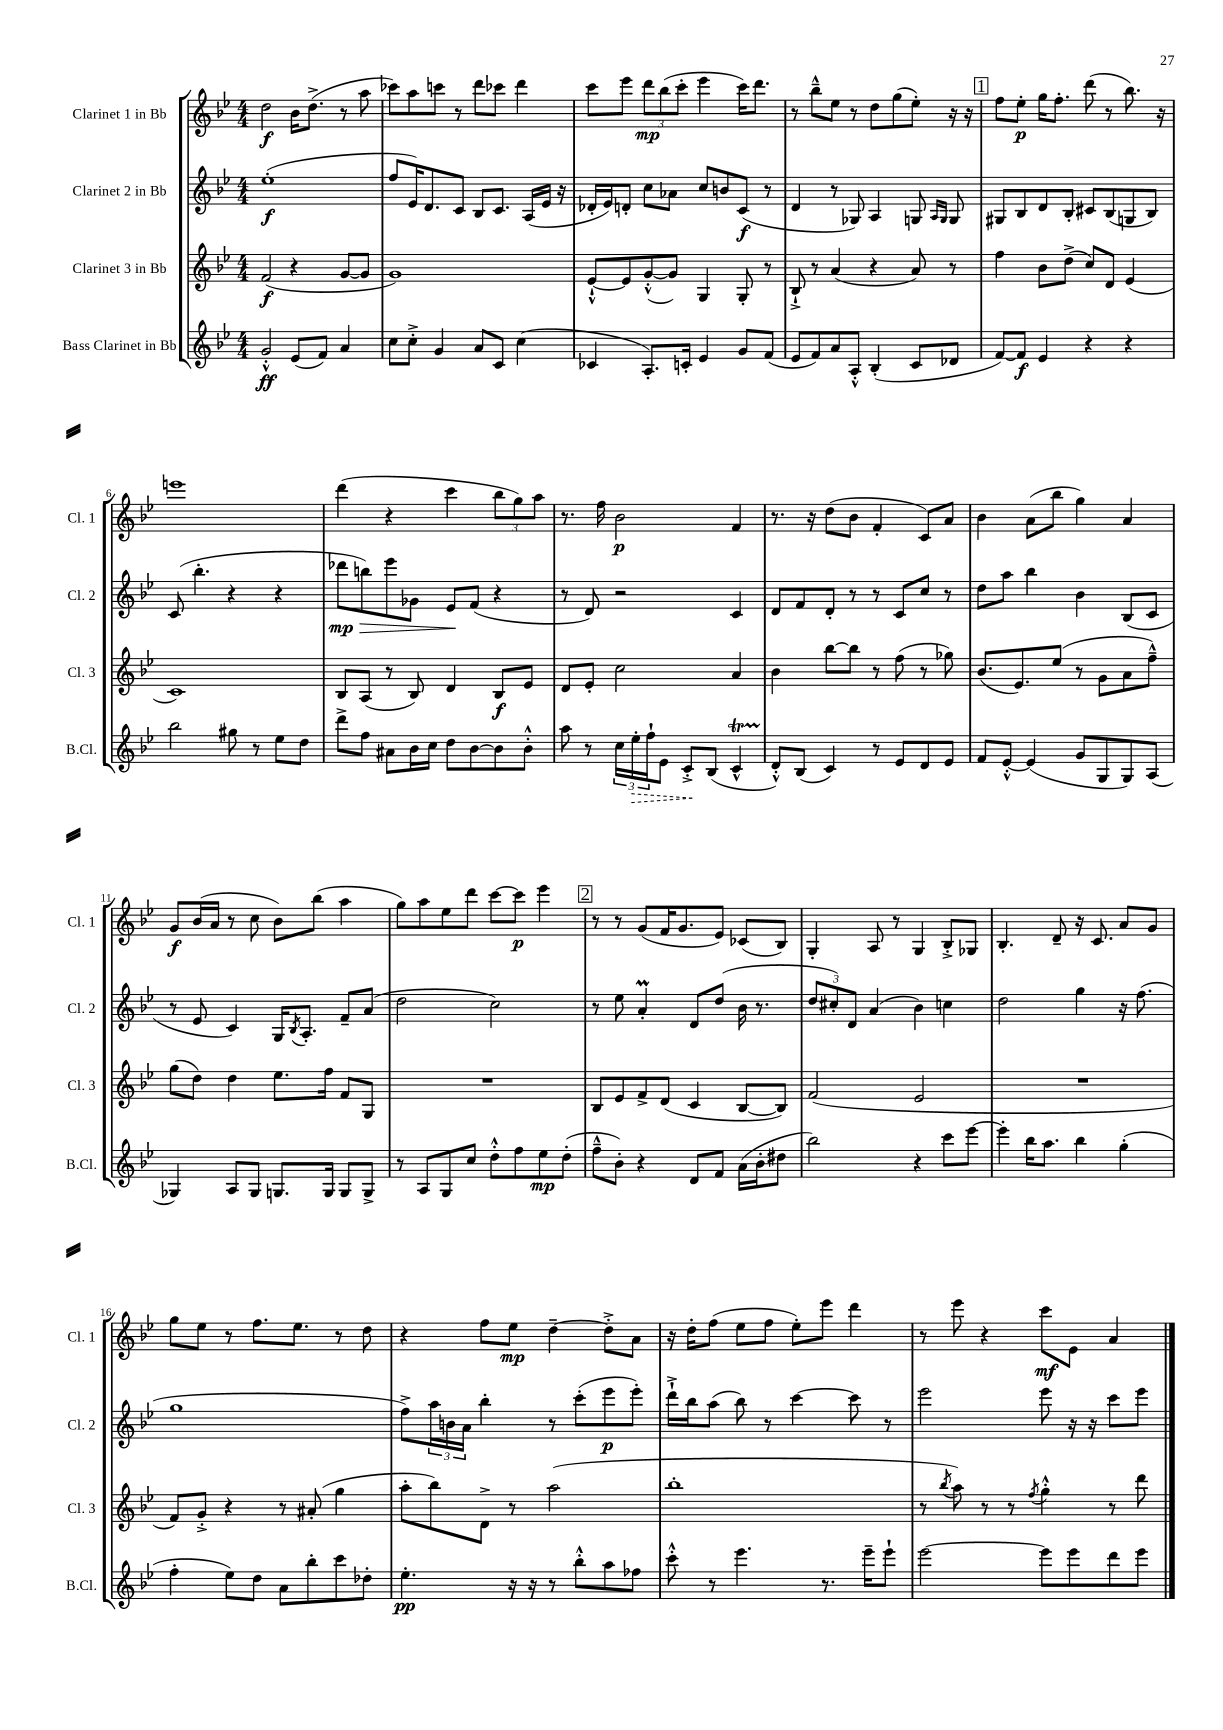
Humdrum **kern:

**kern	**kern	**kern	**kern
*staff4	*staff3	*staff2	*staff1
*clefG2	*clefG2	*clefG2	*clefG2
*k[b-e-]	*k[b-e-]	*k[b-e-]	*k[b-e-]
*M4/4	*M4/4	*M4/4	*M4/4
2g'^^/	(2f/	(1ee-'	2dd\
(8e-/L	4r	.	16b-\LK
.	.	.	(8.dd^\J
8f/J)	.	.	.
4a/	[8g/L	.	8r
.	8g/]J	.	8aa\
=	=	=	=
8cc\L	1g)	8ff/L	8ccc-\L)
8cc'^\J	.	16e-/K)	8aa\
.	.	8.d/	.
4g/	.	.	8ccc\J
.	.	8c/J	8r
8a/L	.	8B-/L	8ddd\L
8c/J	.	8.c/J	8ccc-\J
(4cc\	.	.	4ddd\
.	.	(16A/LL	.
.	.	16e-/JJ	.
.	.	16r	.
=	=	=	=
4c-/	[8e-`^^/L	16d-'/LL	8ccc\L
.	.	16e-/J)	.
.	8e-/]	8d'/J	8eee-\J
8.A'/L)	([8g'^^/	8cc\L	12ddd\L
.	.	.	(12bb-\
.	8g/]J)	8a-\J	.
.	.	.	12ccc'\J
16c'/Jk	.	.	.
4e-/	4G/	8cc/L	4eee-\
.	.	8b/	.
8g/L	8G'/	(8c/J	16ccc\LK)
.	.	.	8.ddd\J
(8f/J	8r	8r	.
=	=	=	=
8e-/L	8B-`^/	4d/	8r
8f/)	8r	.	8bb-~^^\L
8a/	(4a/	8r	8ee-\J
8A'^^/J	.	8G-/)	8r
(4B-'/	4r	4A/	8dd\L
.	.	.	(8gg\
8c/L	8a/)	8G/	8ee-'\J)
.	.	16qqA/LL	.
.	.	16qqG/JJ	.
8d-/J	8r	8G/	16r
.	.	.	16r
=	=	=	=
[8f/L)	4ff\	8G#/L	8ff\L
8f/]J	.	8B-/	8ee-'\J
4e-/	8b-\L	8d/	16gg\LK
.	.	.	8.ff'\J
.	(8dd^\J	8B-'/J	.
4r	8cc/L)	8c#/L	(8ddd\
.	8d/J	(8B-/	8r
4r	(4e-/	8G/	8.bb-\)
.	.	8B-/J)	.
.	.	.	16r
=	=	=	=
2bb-\	1c)	(8c/	1eee
.	.	4.bb-'\	.
8gg#\	.	4r	.
8r	.	.	.
8ee-\L	.	4r	.
8dd\J	.	.	.
=	=	=	=
8ddd^\L	8B-/L	8ddd-\L	(4ddd\
8ff\J	(8A/J	8bb\)	.
8a#\L	8r	8eee-\	4r
16b-\L	8B-/)	8g-\J	.
16cc\JJ	.	.	.
8dd\L	4d/	8e-/L	4ccc\
[8b-\	.	(8f/J	.
8b-\]	8B-/L	4r	12bb-\L
.	.	.	12gg\)
8b-'^^\J	8e-/J	.	.
.	.	.	12aa\J
=	=	=	=
8aa\	8d/L	8r	8.r
8r	8e-'/J	8d/)	.
.	.	.	16ff\
24cc\LL	2cc\	2r	2b-\
24ee-'\	.	.	.
24ff`\J	.	.	.
8e-\J	.	.	.
8c'^/L	.	.	.
(8B-/J	.	.	.
4c^^/	4a/	4c/	4f/
=	=	=	=
8d'^^/L)	4b-\	8d/L	8.r
(8B-/J	.	8f/	.
.	.	.	16r
4c/)	[8bb-\L	8d'/J	(8dd\L
.	8bb-\]J	8r	8b-\J
8r	8r	8r	4f'/
8e-/L	(8ff\	8c/L	.
8d/	8r	8cc/J	8c/L)
8e-/J	8gg-\)	8r	8a/J
=	=	=	=
8f/L	(8.b-/L	8dd\L	4b-\
[8e-'^^/J	.	8aa\J	.
.	8.e-/)	.	.
(4e-/]	.	4bb-\	(8a\L
.	(8ee-/J	.	8bb-\J
8g/L	8r	4b-\	4gg\)
8G/	8g\L	.	.
8G/)	8a\	(8B-/L	4a/
(8A/J	8ff~^^\J)	8c/J	.
=	=	=	=
4G-/)	(8gg\L	8r	8g/L
.	8dd\J)	8e-/	(16b-/L
.	.	.	16a/JJ
8A/L	4dd\	4c/)	8r
8G-/J	.	.	8cc\
8.G/L	8.ee-\L	16G/LK	8b-\L)
.	.	8qB-/	.
.	.	8.A'/J	.
.	.	.	(8bb-\J
16G/Jk	16ff\Jk	.	.
8G/L	8f/L	8f~/L	4aa\
8G^/J	8G/J	(8a/J	.
=	=	=	=
8r	1r	2dd\	8gg\L)
8A/L	.	.	8aa\
8G/	.	.	8ee-\
8cc/J	.	.	8ddd\J
8dd'^^\L	.	2cc\)	[8ccc\L
8ff\	.	.	8ccc\]J
8ee-\	.	.	4eee-\
(8dd'\J	.	.	.
=	=	=	=
8ff~^^\L	8B-/L	8r	8r
8b-'\J)	8e-/	8ee-\	8r
4r	8f^/	4a'/	(8g/L
.	(8d/J	.	16f/K
.	.	.	8.g/
8d/L	4c/	8d/L	.
8f/J	.	(8dd/J	8e-/J)
(16a\LL	[8B-/L	16b-\	(8c-/L
16b-'\J	.	8.r	.
8dd#\J	8B-/]J)	.	8B-/J)
=	=	=	=
2bb-\)	(2f/	12dd/L	4G'/
.	.	12cc#'/)	.
.	.	12d/J	.
.	.	(4a/	8A/
.	.	.	8r
4r	2e-/	4b-\)	4G/
8ccc\L	.	4cc\	8B-'^/L
[8eee-\J	.	.	8G-/J
=	=	=	=
4eee-'\]	1r	2dd\	4.B-'/
16bb-\LK	.	.	.
8.aa\J	.	.	.
.	.	.	8d~/
4bb-\	.	4gg\	16r
.	.	.	8.c/
(4gg'\	.	16r	8a/L
.	.	(8.ff\	.
.	.	.	8g/J
=	=	=	=
4ff'\	8f/L)	1gg	8gg\L
.	8g'^/J	.	8ee-\J
8ee-\L)	4r	.	8r
8dd\J	.	.	8.ff\L
8a\L	8r	.	.
.	.	.	8.ee-\J
8bb-'\	(8a#'/	.	.
8ccc\	4gg\	.	8r
8dd-'\J	.	.	8dd\
=	=	=	=
4.ee-'\	8aa'\L	8ff^\L)	4r
.	8bb-\)	24aa\L	.
.	.	24b\	.
.	.	24a\JJ	.
.	8d^\J	4bb-'\	8ff\L
16r	8r	.	8ee-\J
16r	.	.	.
8r	(2aa\	8r	[4dd~\
8bb-'^^\L	.	(8ccc'\L	.
8aa\	.	8eee-\	8dd'^\]L
8ff-\J	.	8eee-'\J)	8a\J
=	=	=	=
8ccc'^^\	1bb-'	16ddd`^\LL	16r
.	.	16bb-\J	16dd'\LK
8r	.	(8aa\J	(8ff\J
4.eee-\	.	8bb-\)	8ee-\L
.	.	8r	8ff\J
.	.	[4ccc\	8ee-'\L)
8.r	.	.	8eee-\J
.	.	8ccc\]	4ddd\
16eee-~\LK	.	.	.
8eee-`\J	.	8r	.
=	=	=	=
[2eee-\	8r	2eee-\	8r
.	8qbb-/	.	.
.	8aa\)	.	8eee-\
.	8r	.	4r
.	8r	.	.
.	8qff/	.	.
8eee-\]L	4gg'^^\	8eee-\	8ccc\L
8eee-\	.	16r	8e-\J
.	.	16r	.
8ddd\	8r	8ccc\L	4a/
8eee-\J	8ddd\	8eee-\J	.
==	==	==	==
*-	*-	*-	*-
